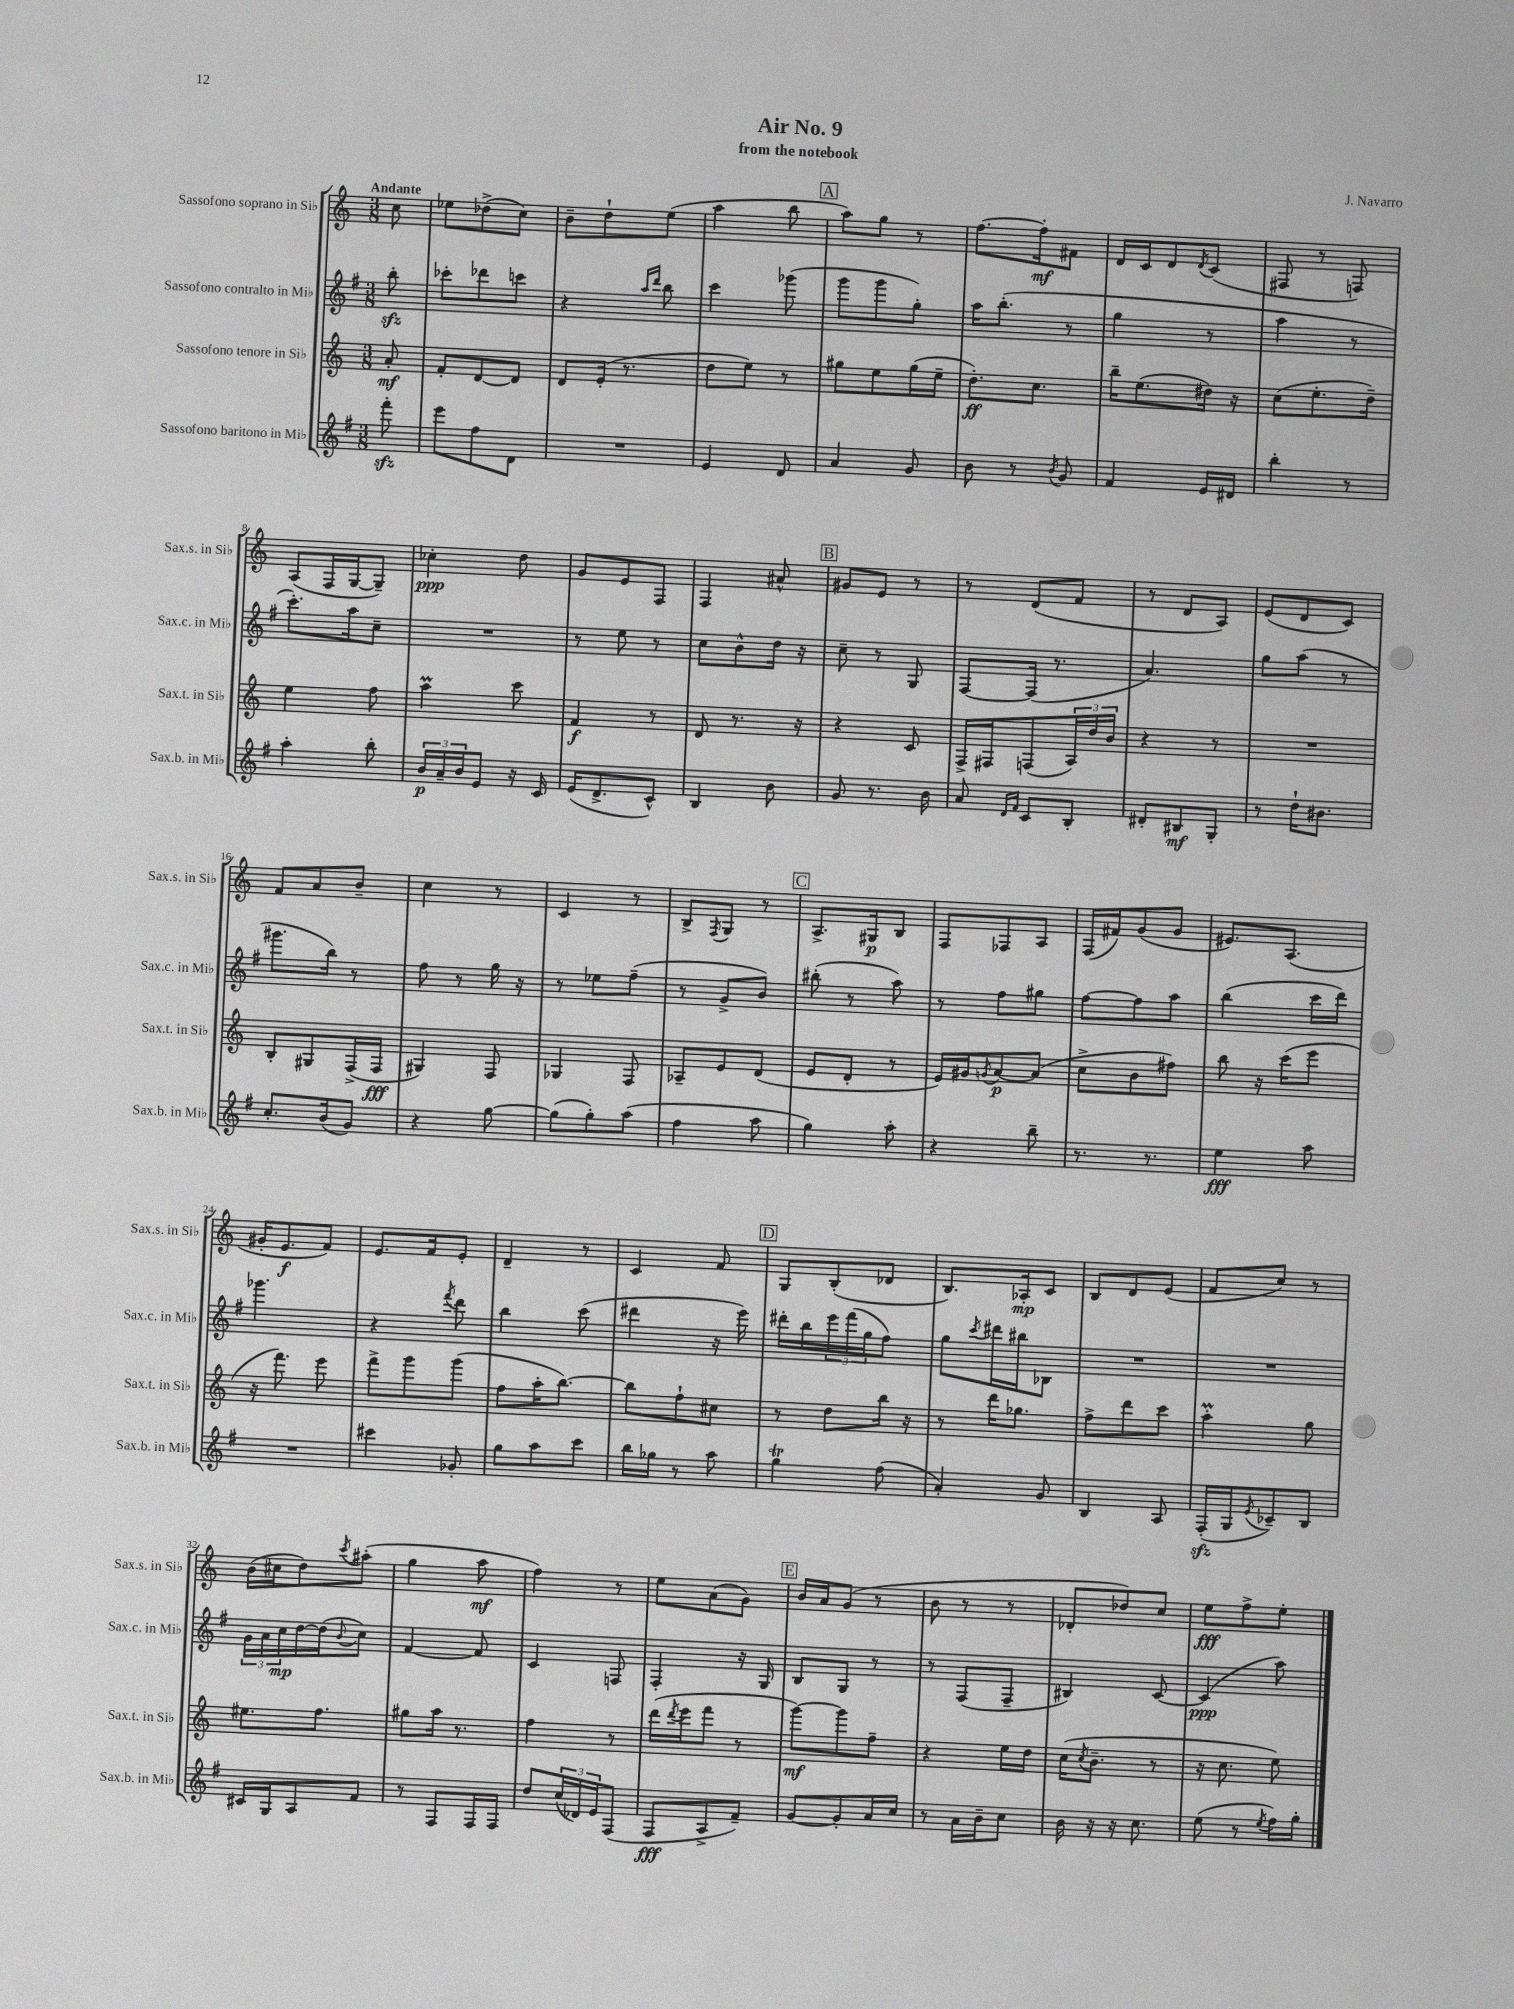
\header { title = "Air No. 9" composer = "J. Navarro" subtitle = "from the notebook" }
<<
\new StaffGroup <<
\new Staff = "s0" \with { instrumentName = "Sassofono soprano in Sib" shortInstrumentName = "Sax.s. in Sib" } {
    \clef treble \key c \major \numericTimeSignature \time 3/8 \partial 8 \tempo "Andante"
    c''8 |
    ees''8 des''8->( c''8) |
    b'8-- d''8-! e''8( |
    a''4 b''8 |
    \mark \markup { \box "A" } a''8) g''8 r8 |
    f''8.~ f''16-.\mf fis'8 |
    d'16 c'16 d'8 \acciaccatura { d'8 } c'8( |
    fis8 r8 f8) |
    a8( f16 g16~ g8--) |
    ces''4-.\ppp d''8 |
    g'8 e'8 f8 |
    f4 ais'8-^ |
    \mark \markup { \box "B" } gis'8 e'8 r8 |
    r8 d'8( f'8 |
    r8 d'8 a8) |
    e'8( d'8 c'8) |
    f'8 a'8 b'8-- |
    c''4 r8 |
    c'4 r8 |
    b8-> \acciaccatura { f8 } g8 r8 |
    \mark \markup { \box "C" } a8.-> gis16\p b8 |
    f8 fes8 a8 |
    f16( fis'16) g'8( g'8 |
    eis'8.) a8.( |
    gis'16-. e'8.\f f'8) |
    e'8. f'16 e'8-. |
    d'4-- r8 |
    c'4 f'8 |
    \mark \markup { \box "D" } g8 b8-.( des'8 |
    b8.) aes16-.\mp c'8 |
    b8 d'8 e'8( |
    f'8 c''8) r8 |
    b'16( cis''16 d''8) \acciaccatura { c'''8 } ais''8-.( |
    g''4 a''8\mf |
    f''4) r8 |
    e''8 a'8( g'8) |
    \mark \markup { \box "E" } b'16 a'16 g'8( r8 |
    b'8 r8 r8 |
    des'8-. des''8) c''8 |
    e''8\fff f''8-> e''8-. \bar "|." |
}
\new Staff = "s1" \with { instrumentName = "Sassofono contralto in Mib" shortInstrumentName = "Sax.c. in Mib" } {
    \clef treble \key g \major \numericTimeSignature \time 3/8 \partial 8
    b''8-.\sfz |
    ces'''8-. des'''8 c'''8 |
    r4 \grace { a''16 d'''16 } b''8 |
    c'''4 ges'''8( |
    \mark \markup { \box "A" } g'''8 g'''8 g''8-.) |
    a''16 b''8.-.( r8 |
    g''4 r8 |
    a''4 r8 |
    c'''8.-.) a''16 c''8-- |
    R4. |
    r8 e''8 r8 |
    c''8 b'8-^ d''16 r16 |
    \mark \markup { \box "B" } c''8-- r8 g8 |
    fis8~ fis16( r8. |
    a'4.) |
    g''8 a''8( r8 |
    gis'''8. b''16) r8 |
    fis''8 r8 g''16 r16 |
    r8 ees''8 fis''8--( |
    r8 g'8-> b'8) |
    \mark \markup { \box "C" } bis''8-.( r8 a''8) |
    r8 fis''8 gis''8 |
    fis''8~ fis''8 a''8 |
    b''4( c'''16 d'''16) |
    ges'''4. |
    r4 \acciaccatura { fis'''8 } d'''8 |
    b''4 c'''8( |
    dis'''4 r16 e'''16) |
    \mark \markup { \box "D" } dis'''16-. b''16 \tuplet 3/2 { e'''16 fis'''16( g''16 } fis''8) |
    g''8 \acciaccatura { c'''8 } dis'''16 bis''16 bes8 |
    R4. |
    R4. |
    \tuplet 3/2 { g'16 a'16 c''16\mp } d''16~ d''16( \appoggiatura { b'8 } c''8) |
    fis'4~ fis'8 |
    c'4 f8 |
    fis4-. r16 g16 |
    \mark \markup { \box "E" } b8 g8 r8 |
    r8 fis8( fis8-- |
    bis4) c'8~ |
    c'4\ppp( a''8) \bar "|." |
}
\new Staff = "s2" \with { instrumentName = "Sassofono tenore in Sib" shortInstrumentName = "Sax.t. in Sib" } {
    \clef treble \key c \major \numericTimeSignature \time 3/8 \partial 8
    a'8-.\mf |
    f'8-. d'8~ d'8 |
    d'8 e'16-.( r8. |
    d''8 e''8) r8 |
    \mark \markup { \box "A" } gis''8 e''8 gis''16( e''16-- |
    d''8.-.\ff) c''8. |
    b''16-- e''8.( dis''16) r16 |
    c''8( e''8.-. d''16--) |
    e''4 f''8 |
    a''4\prall c'''8 |
    f'4\f r8 |
    d'8 r8. r16 |
    \mark \markup { \box "B" } r4 c'8 |
    f16-> fis16 f8( \tuplet 3/2 { a16) d''16 b'16 } |
    r4 r8 |
    R4. |
    b8-. gis8 f16->( f16\fff |
    gis4) f8 |
    ges4 f8 |
    aes8-- e'8 d'8( |
    \mark \markup { \box "C" } e'8 d'8-. r8 |
    e'16) gis'16 \acciaccatura { g'8 } a'8~\p a'8( |
    c''8-> b'8 fis''8) |
    b''8 r16 c'''16( e'''8 |
    r16 f'''8.) e'''8 |
    f'''8-> g'''8 g'''8( |
    f''8 a''16-. b''8.~) |
    b''8 f''8-! cis''8 |
    \mark \markup { \box "D" } r8 d''8 b''16 r16 |
    r8 d'''16 ges''8. |
    f''8-> d'''8 c'''8 |
    a''4-.\prall g''8 |
    eis''8. f''8. |
    gis''8 a''16 r8. |
    f''4 r8 |
    d'''16( \acciaccatura { d'''8 } e'''16 f'''8 r8 |
    \mark \markup { \box "E" } g'''8~\mf) g'''8 f''8-- |
    r4 e''16 d''16 |
    c''16( \acciaccatura { c''8 } b'8.-- r8 |
    r16 c''8. e''8) \bar "|." |
}
\new Staff = "s3" \with { instrumentName = "Sassofono baritono in Mib" shortInstrumentName = "Sax.b. in Mib" } {
    \clef treble \key g \major \numericTimeSignature \time 3/8 \partial 8
    fis'''8-.\sfz |
    e'''8 fis''8 d'8 |
    R4. |
    e'4 d'8 |
    \mark \markup { \box "A" } a'4 g'8 |
    b'8 r8 \acciaccatura { b'8 } g'8 |
    fis'4 e'16 dis'16 |
    b''4-. r8 |
    a''4-. b''8-. |
    \tuplet 3/2 { b'16\p a'16-- b'16 } e'8 r16 c'16 |
    e'16( d'8.-> c'8-^) |
    b4 b'8 |
    \mark \markup { \box "B" } g'8 r8. b'16 |
    a'8 \grace { d'16 fis'16 } c'8 b8-. |
    dis'8-. bis8\mf g8-. |
    r8 d''16-! bis'8. |
    c''8.-. b'16( g'8) |
    r4 g''8~ |
    g''8( g''8-.) a''8( |
    fis''4 a''8 |
    \mark \markup { \box "C" } g''4) a''8-. |
    r4 b''8-- |
    r8. r8. |
    e''4\fff a''8 |
    R4. |
    cis'''4 ges'8-. |
    g''8 a''8 c'''8 |
    b''16 ges''16 r8 a''8 |
    \mark \markup { \box "D" } g''4\trill fis''8( |
    a'4-.) g'8 |
    b4 a8 |
    fis16-.\sfz( g16 \acciaccatura { e'8 } ces'8--) b8 |
    cis'16 g16 a8 fis'8 |
    r8 fis8 fis16 fis16 |
    d''8 \tuplet 3/2 { c''16( des'16) e'16 } fis8( |
    fis8\fff a8-> fis'8--) |
    \mark \markup { \box "E" } g'8~ g'8-. a'16 c''16 |
    r8 a'16 b'16-- c''8 |
    b'16 r16 r16 c''8. |
    e''8( r8 \acciaccatura { e''8 } fis''16) g''16-. \bar "|." |
}
>>
>>
